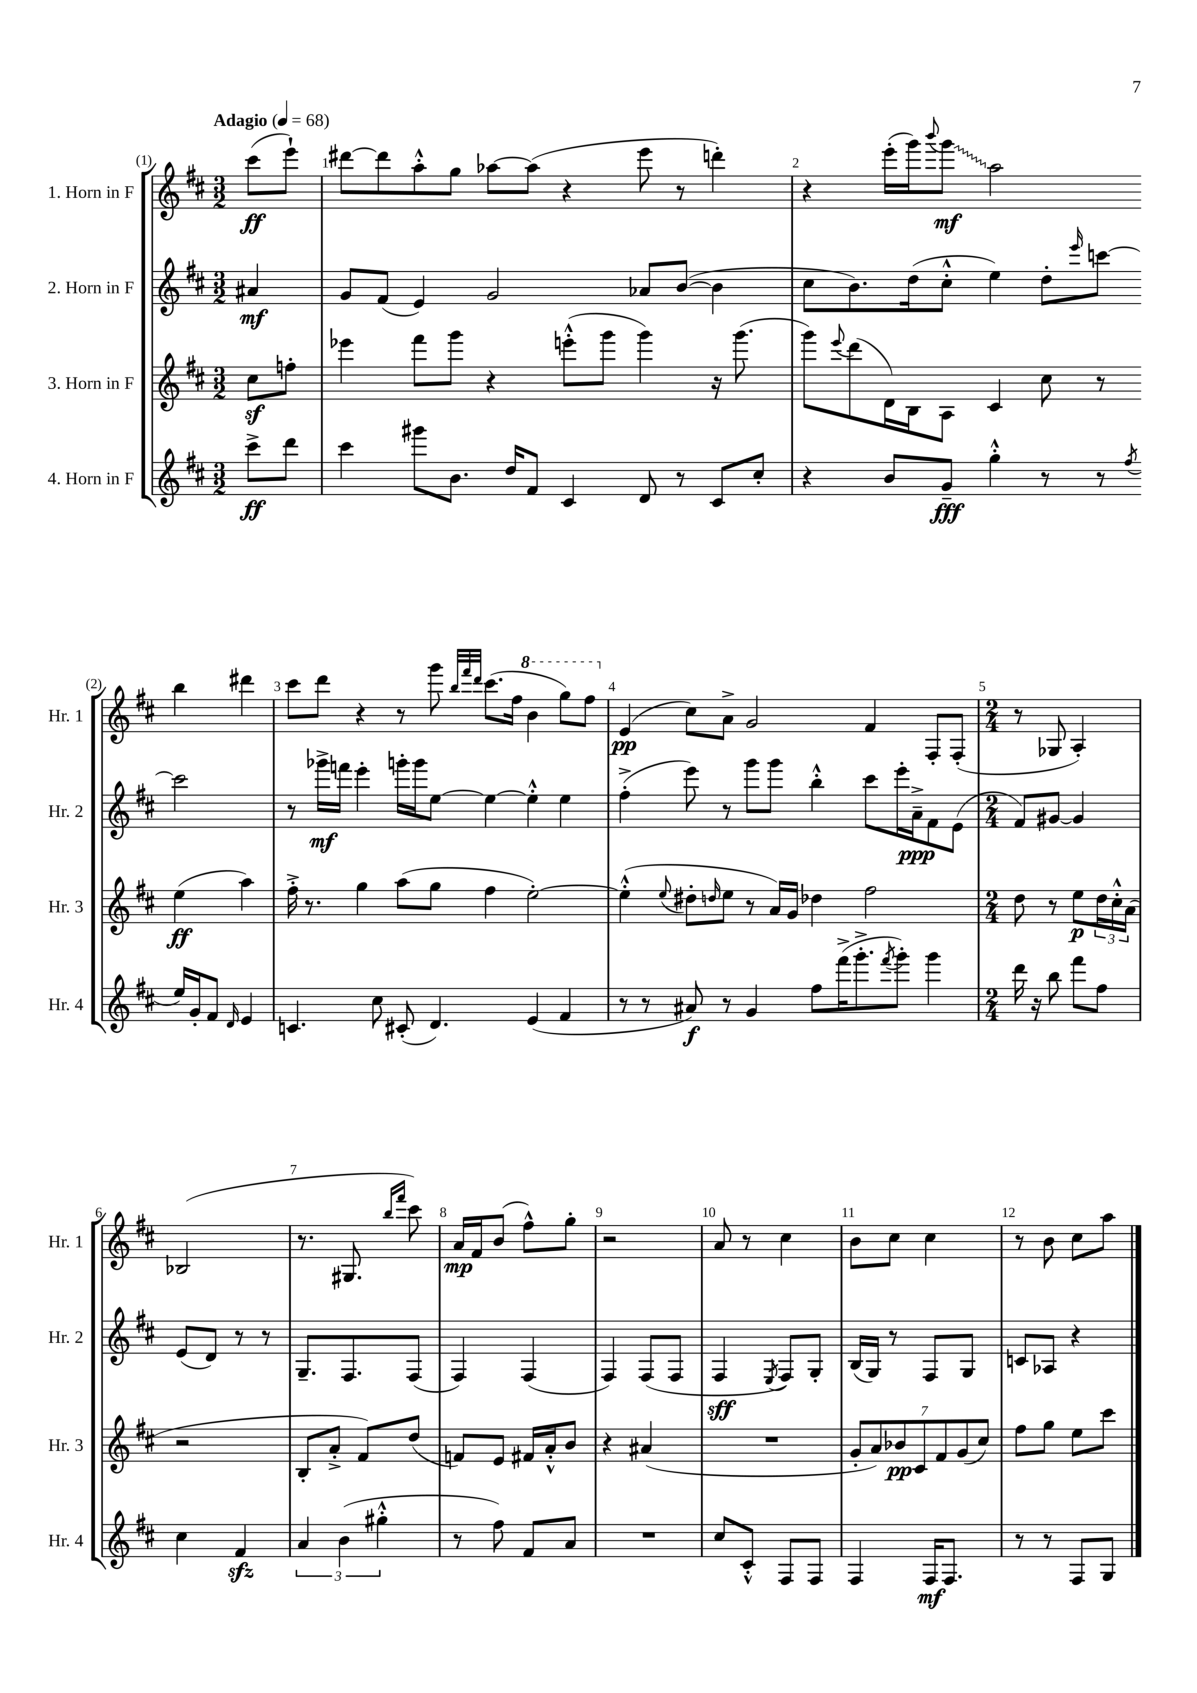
<<
\new StaffGroup <<
\new Staff = "s0" \with { instrumentName = "1. Horn in F" shortInstrumentName = "Hr. 1" } {
    \clef treble \key d \major \numericTimeSignature \time 3/2 \partial 4 \tempo "Adagio" 4 = 68
    cis'''8\ff( e'''8-!) |
    dis'''8~ dis'''8 a''8-.-^ g''8 aes''8~ aes''8( r4 e'''8 r8 d'''4-.) |
    r4 e'''16-.( g'''16) \appoggiatura { b'''8 } \once \override Glissando.style = #'zigzag g'''8\glissando\mf a''2 b''4 dis'''4 |
    cis'''8 d'''8 r4 r8 g'''8 \grace { b''32 fis'''32 d'''32 } cis'''8.( fis''16 \ottava #1 b''4 g'''8) fis'''8 \ottava #0 |
    e'4\pp( cis''8) a'8-> g'2 fis'4 fis8-. fis8-.( |
    \numericTimeSignature \time 2/4 r8 ges8 a4-.) |
    bes2( |
    r8. gis8. \grace { b''16 fis'''16 } cis'''8) |
    a'16\mp fis'16 b'8( fis''8-^) g''8-. |
    r2 |
    a'8 r8 cis''4 |
    b'8 cis''8 cis''4 |
    r8 b'8 cis''8 a''8 \bar "|." |
}
\new Staff = "s1" \with { instrumentName = "2. Horn in F" shortInstrumentName = "Hr. 2" } {
    \clef treble \key d \major \numericTimeSignature \time 3/2 \partial 4
    ais'4\mf |
    g'8 fis'8( e'4) g'2 aes'8 b'8~( b'4 |
    cis''8 b'8.) d''16( cis''8-.-^ e''4) d''8-. \grace { e'''16 } c'''8~ c'''2 |
    r8 ges'''16->\mf f'''16 e'''4-. g'''16-. g'''16 e''8~ e''4~ e''4-.-^ e''4 |
    fis''4-.->( e'''8) r8 g'''8 g'''8 b''4-.-^ cis'''8 e'''16-. a'16--->\ppp fis'8 e'8( |
    \numericTimeSignature \time 2/4 fis'8) gis'8~ gis'4 |
    e'8( d'8) r8 r8 |
    g8.-- fis8. fis8( |
    fis4) fis4( |
    fis4) fis8( fis8 |
    fis4\sff \acciaccatura { e8 } fis8) g8-. |
    b16( g16) r8 fis8 g8 |
    c'8 aes8 r4 \bar "|." |
}
\new Staff = "s2" \with { instrumentName = "3. Horn in F" shortInstrumentName = "Hr. 3" } {
    \clef treble \key d \major \numericTimeSignature \time 3/2 \partial 4
    cis''8\sf f''8-. |
    ees'''4 fis'''8 g'''8 r4 e'''8-.-^( g'''8 g'''4) r16 g'''8.( |
    g'''8) \appoggiatura { e'''8 } d'''8( d'16) b16 a8 cis'4 cis''8 r8 e''4\ff( a''4) |
    fis''16-.-> r8. g''4 a''8( g''8 fis''4 e''2~-.) |
    e''4-.-^( \appoggiatura { e''8 } dis''8-. \grace { d''16 } e''8 r8 a'16) g'16 des''4 fis''2 |
    \numericTimeSignature \time 2/4 d''8 r8 e''8\p \tuplet 3/2 { d''16 cis''16-.-^ a'16( } |
    r2 |
    b8-. a'8-.-> fis'8) d''8( |
    f'8) e'8 fis'16 a'16-.-^ b'8 |
    r4 ais'4( |
    R2 |
    \tuplet 7/4 { g'8-. a'8) bes'8\pp cis'8 fis'8 g'8( cis''8) } |
    fis''8 g''8 e''8 cis'''8 \bar "|." |
}
\new Staff = "s3" \with { instrumentName = "4. Horn in F" shortInstrumentName = "Hr. 4" } {
    \clef treble \key d \major \numericTimeSignature \time 3/2 \partial 4
    cis'''8->\ff d'''8 |
    cis'''4 gis'''8 b'8. d''16 fis'8 cis'4 d'8 r8 cis'8 cis''8-. |
    r4 b'8 g'8--\fff g''4-.-^ r8 r8 \acciaccatura { fis''8 } e''16 g'16-. fis'8 \grace { d'16 } e'4 |
    c'4. cis''8 cis'8-.( d'4.) e'4( fis'4 |
    r8 r8 ais'8\f) r8 g'4 fis''8 fis'''16->( g'''8.-.-> \acciaccatura { fis'''8 } g'''8-.) g'''4 |
    \numericTimeSignature \time 2/4 d'''16 r16 b''8 fis'''8 fis''8 |
    cis''4 fis'4\sfz |
    \tuplet 3/2 { a'4 b'4( gis''4-.-^ } |
    r8 fis''8) fis'8 a'8 |
    R2 |
    cis''8 cis'8-.-^ fis8 fis8 |
    fis4 fis16\mf fis8. |
    r8 r8 fis8 g8 \bar "|." |
}
>>
>>
\layout { \context { \Score \override BarNumber.break-visibility = ##(#f #t #t) barNumberVisibility = #all-bar-numbers-visible } }
